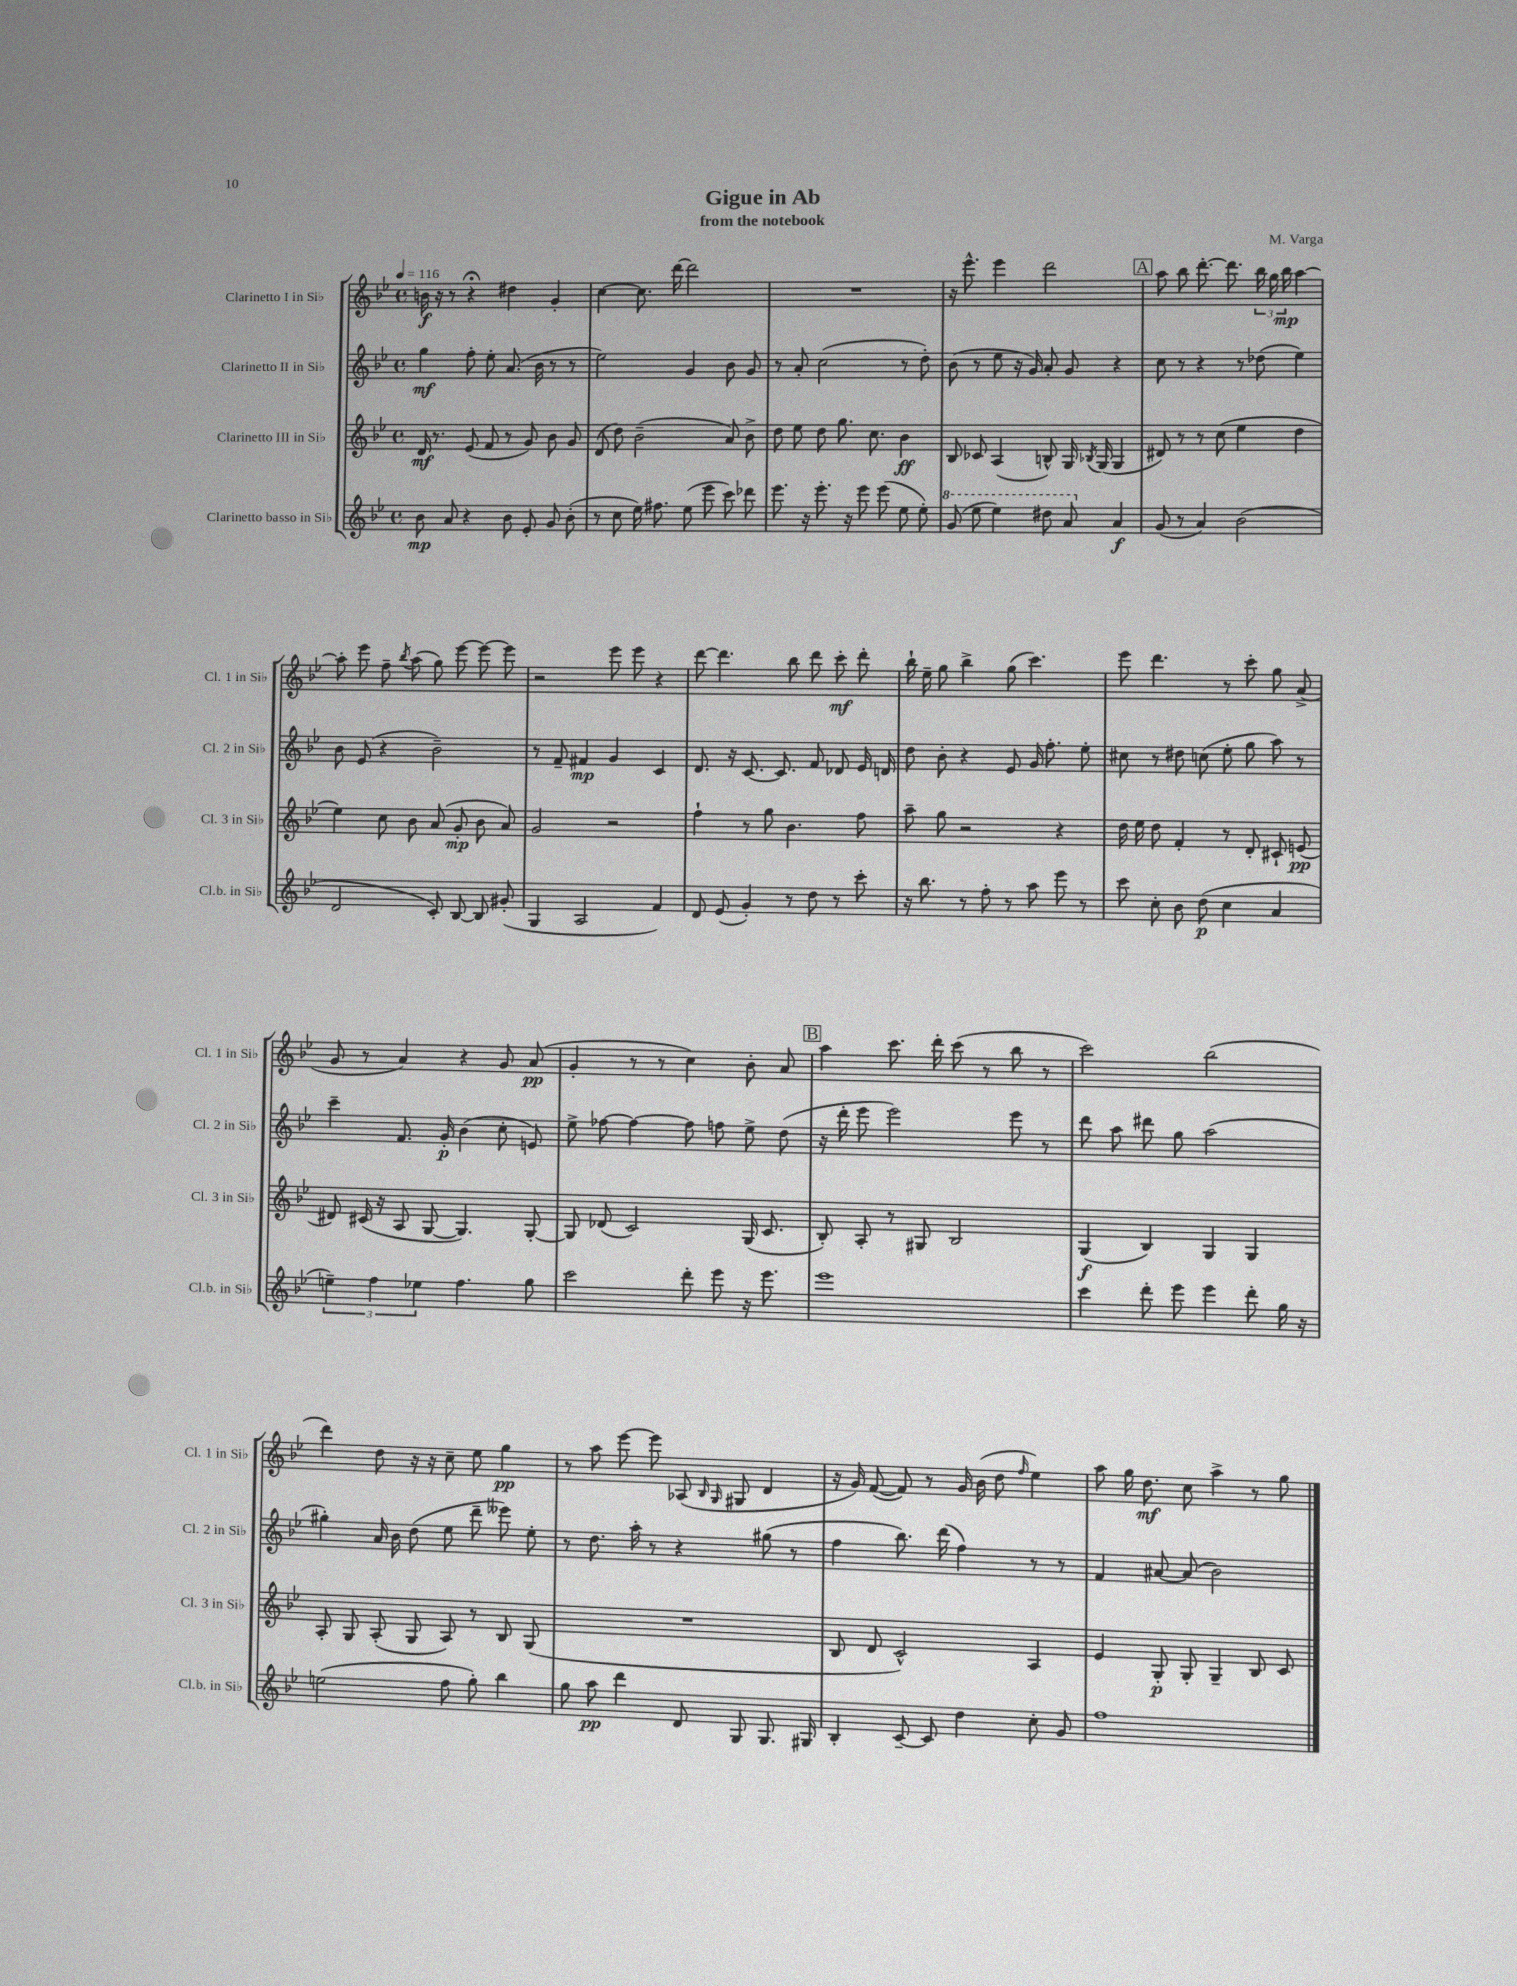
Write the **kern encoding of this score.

**kern	**dynam	**kern	**dynam	**kern	**dynam	**kern	**dynam
*part4	*part4	*part3	*part3	*part2	*part2	*part1	*part1
*staff4	*staff4	*staff3	*staff3	*staff2	*staff2	*staff1	*staff1
*I"Clarinetto basso in Si♭	*	*I"Clarinetto III in Si♭	*	*I"Clarinetto II in Si♭	*	*I"Clarinetto I in Si♭	*
*I'Cl.b. in Si♭	*	*I'Cl. 3 in Si♭	*	*I'Cl. 2 in Si♭	*	*I'Cl. 1 in Si♭	*
*clefG2	*	*clefG2	*	*clefG2	*	*clefG2	*
*k[b-e-]	*	*k[b-e-]	*	*k[b-e-]	*	*k[b-e-]	*
*M4/4	*	*M4/4	*	*M4/4	*	*M4/4	*
*met(c)	*	*met(c)	*	*met(c)	*	*met(c)	*
*MM116	*	*MM116	*	*MM116	*	*MM116	*
=1	=1	=1	=1	=1	=1	=1	=1
8b-\	mp	16d/	mf	4gg\	mf	16bn\	f
.	.	8.r	.	.	.	16r	.
8a/	.	.	.	.	.	8r	.
4r	.	(8e-/	.	8ff'\	.	4r;<	.
.	.	8f/	.	8ee-'\	.	.	.
8b-\	.	8r	.	(8.a/	.	4dd#X\	.
8e-'/	.	8g/)	.	.	.	.	.
.	.	.	.	16b-\	.	.	.
8g/	.	8b-\	.	8r	.	4g'/	.
(8b-'\	.	8g/	.	8r	.	.	.
=2	=2	=2	=2	=2	=2	=2	=2
8r	.	(8d/	.	2ee-\)	.	[4cc\	.
8cc\	.	8dd\)	.	.	.	.	.
16ee-\)	.	(2b-~\	.	.	.	8.cc\]	.
8.ff#X\	.	.	.	.	.	.	.
.	.	.	.	.	.	[16ddd\	.
(8ee-\	.	.	.	4g/	.	2ddd\]	.
8eee-\	.	.	.	.	.	.	.
8ccc\)	.	8a/)	.	8b-\	.	.	.
8ddd-X\	.	8b-^\	.	8g/	.	.	.
=3	=3	=3	=3	=3	=3	=3	=3
8.eee-\	.	8dd\	.	8r	.	1r	.
.	.	8ee-\	.	8a'/	.	.	.
16r	.	.	.	.	.	.	.
8.eee-'\	.	8dd\	.	(2cc\	.	.	.
.	.	8.gg\	.	.	.	.	.
16r	.	.	.	.	.	.	.
8eee-\	.	.	.	.	.	.	.
.	.	8.cc\	.	.	.	.	.
(8eee-\	.	.	.	.	.	.	.
8ee-\	.	4b-\	ff	8r	.	.	.
8ee-'\)	.	.	.	8dd'\)	.	.	.
=4	=4	=4	=4	=4	=4	=4	=4
*8va	*	*	*	*	*	*	*
(8gg/	.	8B-/	.	(8b-\	.	16r	.
.	.	.	.	.	.	8.eee-^^\	.
8eee-\	.	8c-X/	.	8r	.	.	.
4eee-\)	.	(4A/	.	8ee-\	.	4eee-\	.
.	.	.	.	16r	.	.	.
.	.	.	.	16g/)	.	.	.
8ddd#X\	.	8Bn^^/)	.	8a'/	.	2ddd\	.
8aa/	.	16G/	.	8g/	.	.	.
.	.	8qB-X/	.	.	.	.	.
.	.	(16G/	.	.	.	.	.
*X8va	*	*	*	*	*	*	*
4a/	f	4G/	.	4r	.	.	.
!!LO:REH:place=s1:t=A
=5	=5	=5	=5	=5	=5	=5	=5
(8g/	.	8d#X/)	.	8cc\	.	8aa\	.
8r	.	8r	.	8r	.	8bb-\	.
4a/)	.	8r	.	4r	.	[8.ddd'\	.
.	.	(8cc\	.	.	.	.	.
.	.	.	.	.	.	8.ddd\]	.
(2b-\	.	4ee-\	.	8r	.	.	.
.	.	.	.	(8dd-X\	.	24bb-\	.
.	.	.	.	.	.	24gg\	.
.	.	.	.	.	.	24bb-\	mp
.	.	4dd\	.	4ee-\)	.	[4aa\	.
!!LO:LB:g=z
=6	=6	=6	=6	=6	=6	=6	=6
2d/	.	4ee-\)	.	8b-\	.	8aa'\]	.
.	.	.	.	(8e-/	.	8eee-\	.
.	.	8cc\	.	4r	.	8ff~\	.
.	.	.	.	.	.	8qbb-/	.
.	.	8b-\	.	.	.	(8aa\	.
8c'/)	.	(8a/	.	2b-~\)	.	8gg\)	.
[8B-/	.	8g'/	mp	.	.	[8eee-\	.
8B-/]	.	8b-\	.	.	.	8eee-\_	.
(8g#X'/	.	8a/)	.	.	.	8eee-\]	.
=7	=7	=7	=7	=7	=7	=7	=7
4G/	.	2g/	.	8r	.	2r	.
.	.	.	.	8f~/	.	.	.
2A/	.	.	.	4f#X/	mp	.	.
.	.	2r	.	4g/	.	8eee-\	.
.	.	.	.	.	.	8eee-\	.
4f/)	.	.	.	4c/	.	4r	.
=8	=8	=8	=8	=8	=8	=8	=8
8d/	.	4ff`\	.	8.d/	.	[8ddd\	.
(8e-/	.	.	.	.	.	4.ddd\]	.
.	.	.	.	16r	.	.	.
4g'/)	.	8r	.	[8.c/	.	.	.
.	.	8gg\	.	.	.	.	.
.	.	.	.	8.c/]	.	.	.
8r	.	4.b-\	.	.	.	8bb-\	.
8dd\	.	.	.	8f/	.	8ddd\	.
8r	.	.	.	8d-X/	.	8ccc'\	mf
8ccc'\	.	8ff\	.	16e-/	.	8ddd'\	.
.	.	.	.	16dn/	.	.	.
=9	=9	=9	=9	=9	=9	=9	=9
16r	.	8aa~\	.	8dd\	.	16bb-`\	.
8.bb-\	.	.	.	.	.	16ee-~\	.
.	.	8gg\	.	8b-'\	.	8gg\	.
8r	.	2r	.	4r	.	4bb-^\	.
8ff'\	.	.	.	.	.	.	.
8r	.	.	.	8e-/	.	(8gg\	.
8aa\	.	.	.	16g/	.	4.ccc\)	.
.	.	.	.	8.ff'\	.	.	.
8eee-\	.	4r	.	.	.	.	.
8r	.	.	.	8ee-'\	.	.	.
=10	=10	=10	=10	=10	=10	=10	=10
8ccc\	.	16dd\	.	8cc#X\	.	8eee-\	.
.	.	16ee-\	.	.	.	.	.
8cc'\	.	8dd\	.	8r	.	4.ddd\	.
8b-\	.	4f'/	.	8dd#X\	.	.	.
(8dd\	p	.	.	(8ccn\	.	.	.
4cc\	.	8r	.	8ee-'\	.	8r	.
.	.	8d'/	.	8gg\	.	8ccc'\	.
4a/	.	8c#X`/	.	8aa\)	.	8gg\	.
.	.	(8en/	pp	8r	.	(8a^/	.
!!LO:LB:g=z
=11	=11	=11	=11	=11	=11	=11	=11
6een~\)	.	8d#X/)	.	4ccc~\	.	8g/	.
.	.	(16c#X/	.	.	.	8r	.
6ff\	.	.	.	.	.	.	.
.	.	16r	.	.	.	.	.
.	.	8A/	.	8.f/	.	4a/)	.
6ee-X\	.	.	.	.	.	.	.
.	.	[8G/	.	.	.	.	.
.	.	.	.	16g'/	p	.	.
4.ff\	.	4.G/])	.	(4b-\	.	4r	.
.	.	.	.	8cc'\	.	8g/	.
8gg\	.	[8G'/	.	8en/)	.	(8a/	pp
=12	=12	=12	=12	=12	=12	=12	=12
2ccc\	.	8G/]	.	8ee-^\	.	4g'/	.
.	.	(8d-X/	.	[8ff-X\	.	.	.
.	.	2c/)	.	4ff-\_	.	8r	.
.	.	.	.	.	.	8r	.
8ddd'\	.	.	.	8ff-\]	.	4cc\)	.
8eee-\	.	.	.	8ffn\	.	.	.
16r	.	(16G/	.	8ee-^\	.	8b-'\	.
8.eee-\	.	8.c/	.	.	.	.	.
.	.	.	.	(8dd\	.	8a/	.
!!LO:REH:place=s1:t=B
=13	=13	=13	=13	=13	=13	=13	=13
1eee-	.	8B-'/)	.	16r	.	4aa\	.
.	.	.	.	16ddd'\	.	.	.
.	.	8A'/	.	8eee-\	.	.	.
.	.	8r	.	2eee-\)	.	8.ccc\	.
.	.	8G#X/	.	.	.	.	.
.	.	.	.	.	.	16ddd'\	.
.	.	2B-/	.	.	.	(8ccc\	.
.	.	.	.	.	.	8r	.
.	.	.	.	8eee-\	.	8bb-\	.
.	.	.	.	8r	.	8r	.
=14	=14	=14	=14	=14	=14	=14	=14
4ccc\	.	(4G/	f	8ddd\	.	2ccc\)	.
.	.	.	.	8aa\	.	.	.
8ddd'\	.	4B-/)	.	8ddd#X\	.	.	.
8eee-\	.	.	.	8gg\	.	.	.
4eee-\	.	4G/	.	(2aa\	.	(2bb-\	.
8ddd'\	.	4G/	.	.	.	.	.
16gg\	.	.	.	.	.	.	.
16r	.	.	.	.	.	.	.
!!LO:LB:g=z
=15	=15	=15	=15	=15	=15	=15	=15
(2een\	.	8A'/	.	4gg#X'\)	.	4ddd\)	.
.	.	8G/	.	.	.	.	.
.	.	(8A'/	.	16a/	.	8dd\	.
.	.	.	.	16b-\	.	.	.
.	.	8G/	.	(8dd\	.	16r	.
.	.	.	.	.	.	16r	.
8ff\	.	8A/)	.	8ee-\	.	8cc~\	.
8gg'\)	.	8r	.	8ddd~\	.	8ee-\	.
4bb-\	.	8B-/	.	8eee--X\)	.	4gg\	pp
.	.	(8G/	.	8ee-'\	.	.	.
=16	=16	=16	=16	=16	=16	=16	=16
8gg\	.	1r	.	8r	.	8r	.
8aa\	pp	.	.	8.dd\	.	8aa\	.
4ddd\	.	.	.	.	.	[8eee-\	.
.	.	.	.	16aa'\	.	.	.
.	.	.	.	8r	.	8eee-\]	.
8d/	.	.	.	4r	.	(8A-X/	.
.	.	.	.	.	.	16qqB-/	.
.	.	.	.	.	.	16qqG/	.
8G/	.	.	.	.	.	8G#X/	.
8.G/	.	.	.	(8gg#X\	.	4d/	.
.	.	.	.	8r	.	.	.
16G#X/	.	.	.	.	.	.	.
=17	=17	=17	=17	=17	=17	=17	=17
4B-'/	.	8B-/	.	4ff\	.	16r	.
.	.	.	.	.	.	16g/)	.
.	.	8d/	.	.	.	([8f/	.
[8c~/	.	2c^^/)	.	8.bb-\)	.	8f/])	.
8c/]	.	.	.	.	.	8r	.
.	.	.	.	(16ddd\	.	.	.
4dd\	.	.	.	4ff\)	.	16g/	.
.	.	.	.	.	.	(16b-\	.
.	.	.	.	.	.	8dd\	.
.	.	.	.	.	.	16qqff/	.
8cc'\	.	4A/	.	8r	.	4ee-\)	.
8g/	.	.	.	8r	.	.	.
=18	=18	=18	=18	=18	=18	=18	=18
1ff	.	4e-/	.	4f/	.	8aa\	.
.	.	.	.	.	.	16gg\	.
.	.	.	.	.	.	8.dd\	mf
.	.	8G'/	p	[8a#X/	.	.	.
.	.	8G'/	.	(8a#/]	.	8cc\	.
.	.	4G~/	.	2b-\)	.	4aa^\	.
.	.	8B-/	.	.	.	8r	.
.	.	8c/	.	.	.	8gg\	.
==	==	==	==	==	==	==	==
*-	*-	*-	*-	*-	*-	*-	*-
